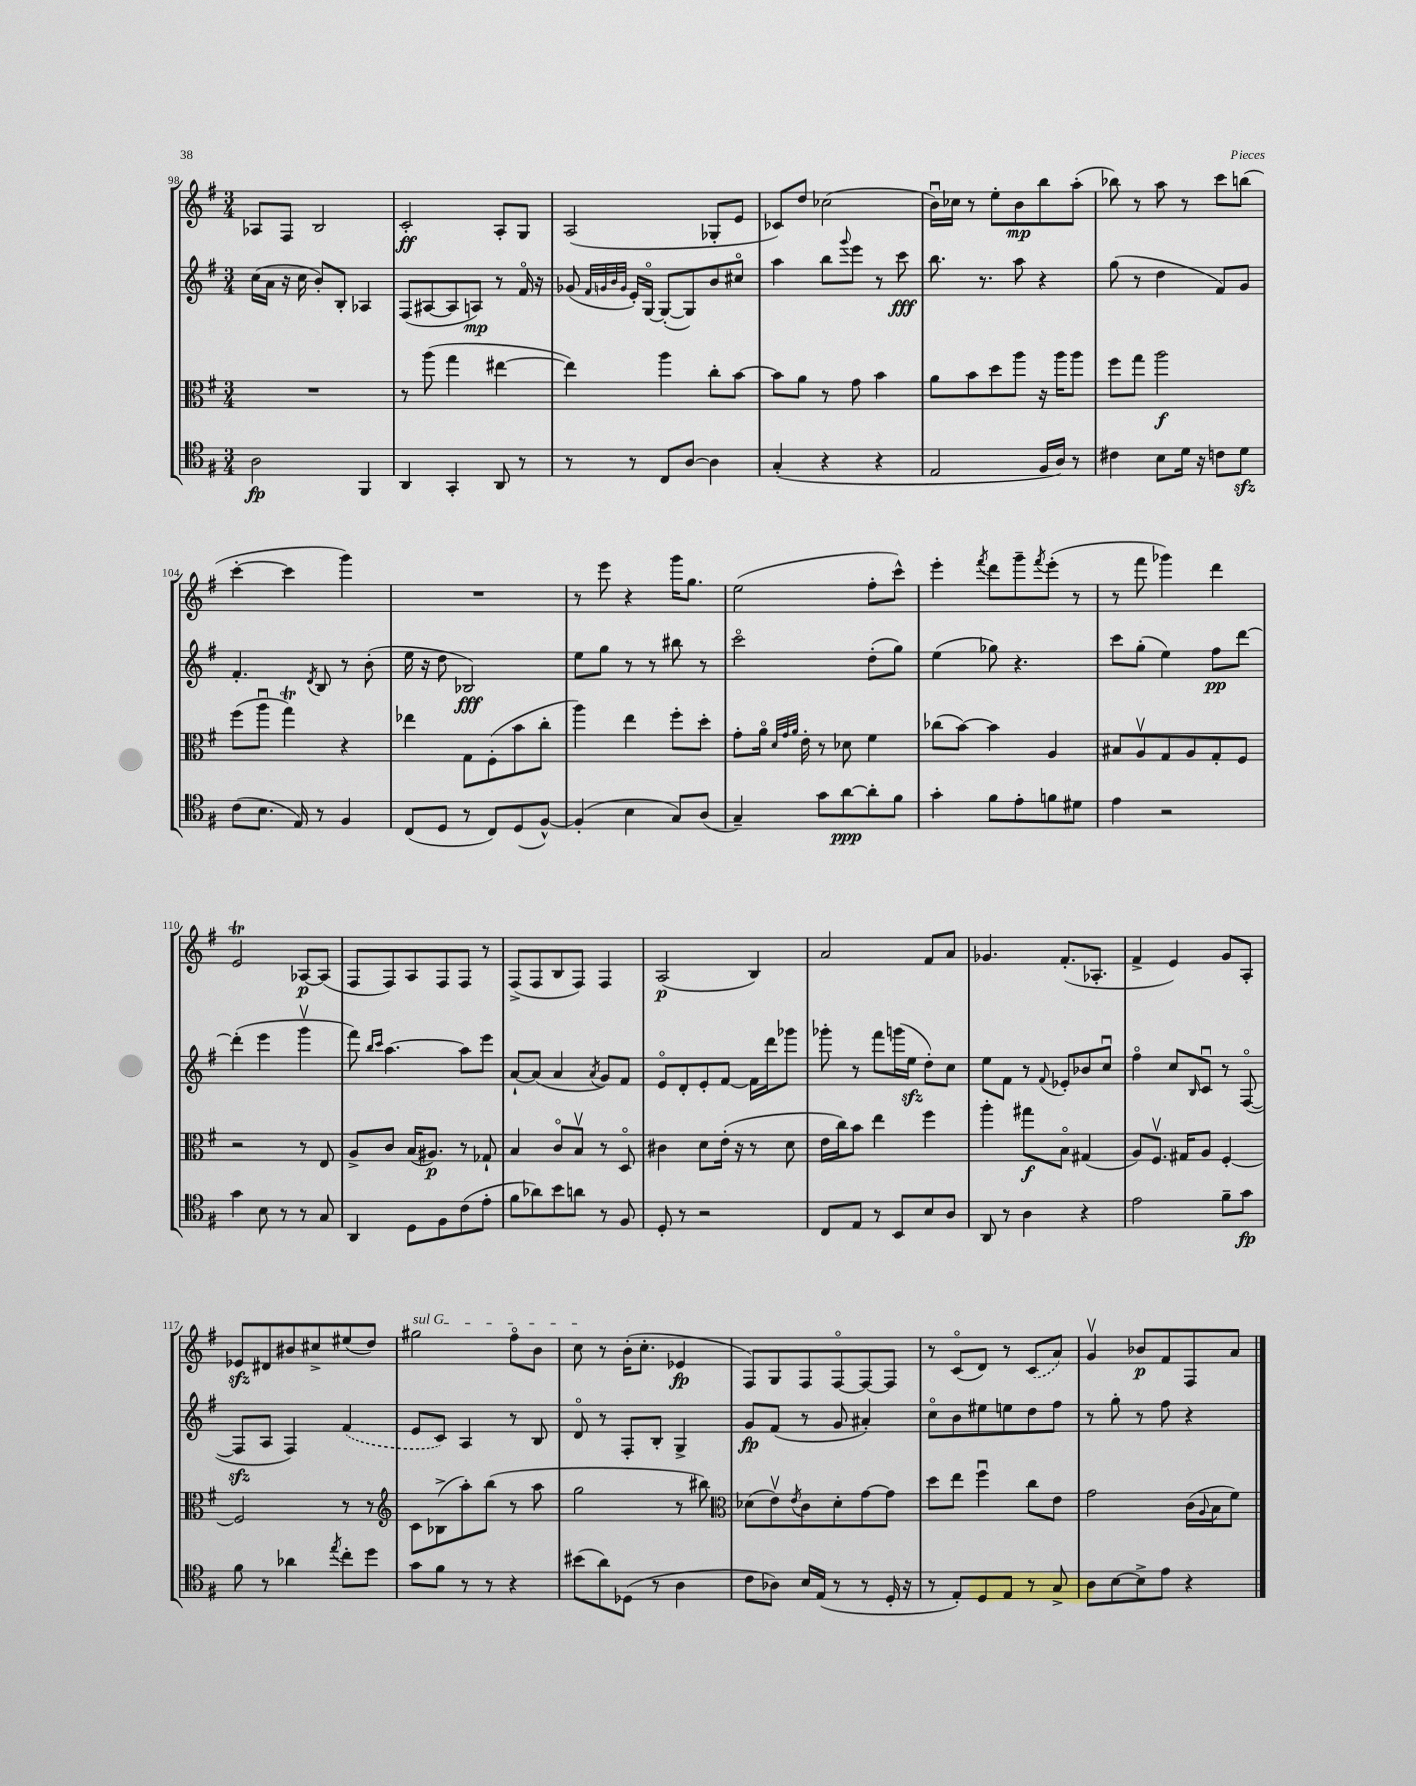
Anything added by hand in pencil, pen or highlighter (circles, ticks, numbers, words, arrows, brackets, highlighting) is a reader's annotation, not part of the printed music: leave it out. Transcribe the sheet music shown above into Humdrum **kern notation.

**kern	**kern	**kern	**kern
*staff4	*staff3	*staff2	*staff1
*clefC4	*clefC3	*clefG2	*clefG2
*k[f#]	*k[f#]	*k[f#]	*k[f#]
*M3/4	*M3/4	*M3/4	*M3/4
2A\	2.r	(16cc\LL	8A-/L
.	.	16a\JJ	.
.	.	16r	8F#/J
.	.	16cc\	.
.	.	8b'/L)	2B/
.	.	8B'/J	.
4FF#/	.	4A-/	.
=	=	=	=
4AA/	8r	(8F#/L	2c'/
.	(8aa\	[8A#/	.
4GG'/	4gg\	8A#/]	.
.	.	8A/J)	.
8AA/	[4ee#\	8r	8A'/L
8r	.	16f#o/	8G/J
.	.	16r	.
=	=	=	=
8r	4ee#\])	(8g-/	(2A/
.	.	32qqf#/LLL	.
.	.	32qqg/	.
.	.	32qqb/	.
.	.	32qqg/JJJ	.
8r	.	16e'/LL)	.
.	.	[16Go/JJ	.
8C/L	4aa\	(8G'/_L	.
[8A/J	.	8G/])	.
4A\]	8cc'\L	8b/	8G-'/L
.	[8b\J	8cc#o/J	8e/J
=	=	=	=
(4G'/	8b\]L	4aa\	8c-/L)
.	8a\J	.	8dd/J
4r	8r	8bb\L	(2cc-\
.	.	8qqggg/	.
.	8g\	8eee\J	.
4r	4b\	8r	.
.	.	8ccc\	.
=	=	=	=
2E/	8a\L	8.bb\	16bu\LL)
.	.	.	16cc-\JJ
.	8b\	.	8r
.	.	8.r	.
.	8dd\	.	8ee'\L
.	8aa\J	8aa\	8b\
16F#/LL	16r	4r	8bb\
16A/JJ)	16aa\LK	.	.
8r	8aa\J	.	(8aa'\J
=	=	=	=
4c#\	8ff#\L	(8gg\	8bb-\)
.	8gg\J	8r	8r
8B\L	2aa\	4dd\	8aa\
16d\Jk	.	.	8r
16r	.	.	.
8c\L	.	8f#/L)	8ccc\L
8d\J	.	8g/J	(8bb\J
=	=	=	=
(8c\L	(8ff#\L	4.f#'/	[4ccc'\
8.B\J	8aau\J	.	.
.	4gg\)	.	4ccc\]
16E/)	.	.	.
.	.	8qd/	.
8r	.	8B/	.
4F#/	4r	8r	4ggg\)
.	.	(8b'\	.
=	=	=	=
(8C/L	4ee-\	16ee\	2.r
.	.	16r	.
8D/J	.	8dd\	.
8r	8G\L	2B-/)	.
8C/L)	(8F#'\	.	.
(8D/	8b\	.	.
[8F#^^/J)	8cc'\J	.	.
=	=	=	=
(4F#'/]	4aa\)	8ee\L	8r
.	.	8gg\J	8eee\
4B\	4ee\	8r	4r
.	.	8r	.
8G/L)	8ff#'\L	8bb#\	16ggg\LK
.	.	.	8.gg\J
(8A/J	8dd'\J	8r	.
=	=	=	=
4G~/)	8g'\L	2ccco\	(2ee\
.	16ao\Jk	.	.
.	32qqd/LLL	.	.
.	32qqg/	.	.
.	32qqa/JJJ	.	.
.	16e'\	.	.
8g\L	8r	.	.
[8a\	8d-\	.	.
8a'\]	4f#\	(8dd'\L	8ff#'\L
8f#\J	.	8gg\J)	8ccc^^\J)
=	=	=	=
4g'\	(8cc-\L	(4ee\	4eee'\
.	[8b\J)	.	.
.	.	.	8qfff#/
8f#\L	4b\]	8gg-\)	8ddd\L
8e'\	.	4.r	8ggg~\
.	.	.	8qfff#/
8f\	4A/	.	(8eee'\J
8d#\J	.	.	8r
=	=	=	=
4e\	8B#/L	8ccc\L	8r
.	8Av/	(8gg'\J	8fff#\
2r	8G/	4ee\)	4ggg-\)
.	8A/	.	.
.	8G'/	8ff#\L	4ddd\
.	8F#/J	[8ddd\J	.
=	=	=	=
4g\	2r	(4ddd'\]	2e/
8B\	.	4eee\	.
8r	.	.	.
8r	8r	4gggv\	[8A-/L
8G/	8E/	.	(8A-/]J
=	=	=	=
4AA/	8A^/L	8fff#\)	8F#/L
.	.	16qqbb/LL	.
.	.	16qqccc/JJ	.
.	8c/J	[4.aa\	8F#/)
8D\L	(16B/LK	.	8A/
.	8.A#/J)	.	.
8F#\	.	.	8F#/
(8c\	8r	8aa\]L	8F#/J
8e'\J	8G-`/	8eee\J	8r
=	=	=	=
8f#\L	4B/	[8a`/L	(8F#^/L
8a-\)	.	(8a/]J	8F#/
8b\	8co/L	4a/	8B/
8a\J	8Bv/J	.	8F#/J)
.	.	8qa/	.
8r	8r	8g/L)	4F#/
8F#/	8Do/	8f#/J	.
=	=	=	=
8D'/	4c#\	8eo/L	(2A/
8r	.	8d'/	.
2r	8d\L	8e'/	.
.	(16e'\Jk	[8f#/J	.
.	16r	.	.
.	8r	16f#\]LL	4B/)
.	.	16ddd\J	.
.	8d\	8ggg-\J	.
=	=	=	=
8C/L	16e\LL	8ggg-'\	2a/
.	16cc\J)	.	.
8E/J	8b\J	8r	.
8r	4ee\	8fff#\L	.
8BB/L	.	(16ggg\L	.
.	.	16ee\JJ	.
8B/	4ff#\	8dd'\L)	8f#/L
8A/J	.	8cc\J	8a/J
=	=	=	=
8AA/	4aa'\	8ee\L	4.g-/
8r	.	8f#\J	.
4A\	8gg#\L	8r	.
.	.	8qqf#/	.
.	8Bo\J	8e-'/L	(8.f#'/L
4r	(4G#/	8b-/	.
.	.	.	8.A-'/J
.	.	8ccu/J	.
=	=	=	=
2e\	8A/L)	4ff#o\	4f#^/
.	8.F#v/J	.	.
.	.	8cc/L	4e/)
.	16G#/LK	.	.
.	.	16qqB/	.
.	8A/J	8cu/J	.
8f#~\L	[4F#'/	8r	8g/L
8g\J	.	([8F#o/	8A'/J
=	=	=	=
8f#\	2F#/]	8F#/]L	8e-/L
8r	.	8A/J	8d#/
4a-\	.	4F#/)	8b#/
.	.	.	8cc#^/
8qee/	.	.	.
8cc'\L	8r	(4f#/	(8ee#/
8dd\J	8r	.	8dd/J)
=	=	=	=
*	*clefG2	*	*
8g\L	8c\L	8e/L	2gg#\
8f#\J	(8B-^\	8c/J)	.
8r	8aa'\)	4A/	.
8r	(8bb\J	.	.
4r	8r	8r	8ff#o\L
.	8aa\	8B/	8b\J
=	=	=	=
(8b#\L	2gg\	8do/	8cc\
8a\)	.	8r	8r
(8D-\J	.	8F#'/L	(16b'\LK
.	.	.	8.cc'\J
8r	.	8B'/J	.
4A\	8r	4G^/	4e-/
.	8bb#\)	.	.
=	=	=	=
*	*clefC3	*	*
8c\L	(8d-\L	8g/L	8F#/L)
8A-\J)	8ev\)	(8f#/J	8G/
.	8qe/	.	.
16B/LL	8c\	8r	8F#/
(16E/JJ	.	.	.
8r	8d-'\	8g/	[8F#o/
8r	[8g\	4a#'/)	8F#/_
16D'/	8g\]J	.	8F#/]J
16r	.	.	.
=	=	=	=
8r	8dd\L	8cco\L	8r
8E'/L)	8ee\J	8b\	(8co/L
8D/	4ff#u\	8ee#\	8d/J)
8E/J	.	8ee\	8r
8r	8cc\L	8dd\	(8c/L
8G^/	8e\J	8ff#\J	8a/J)
=	=	=	=
8A\L	2g\	8r	4gv/
[8B\	.	8gg'\	.
8B^\]	.	8r	8b-/L
8e\J	.	8ff#\	8f#/
4r	(16c\LL	4r	8F#/
.	8qqA/	.	.
.	16B\J	.	.
.	8f#\J)	.	8a/J
==	==	==	==
*-	*-	*-	*-
